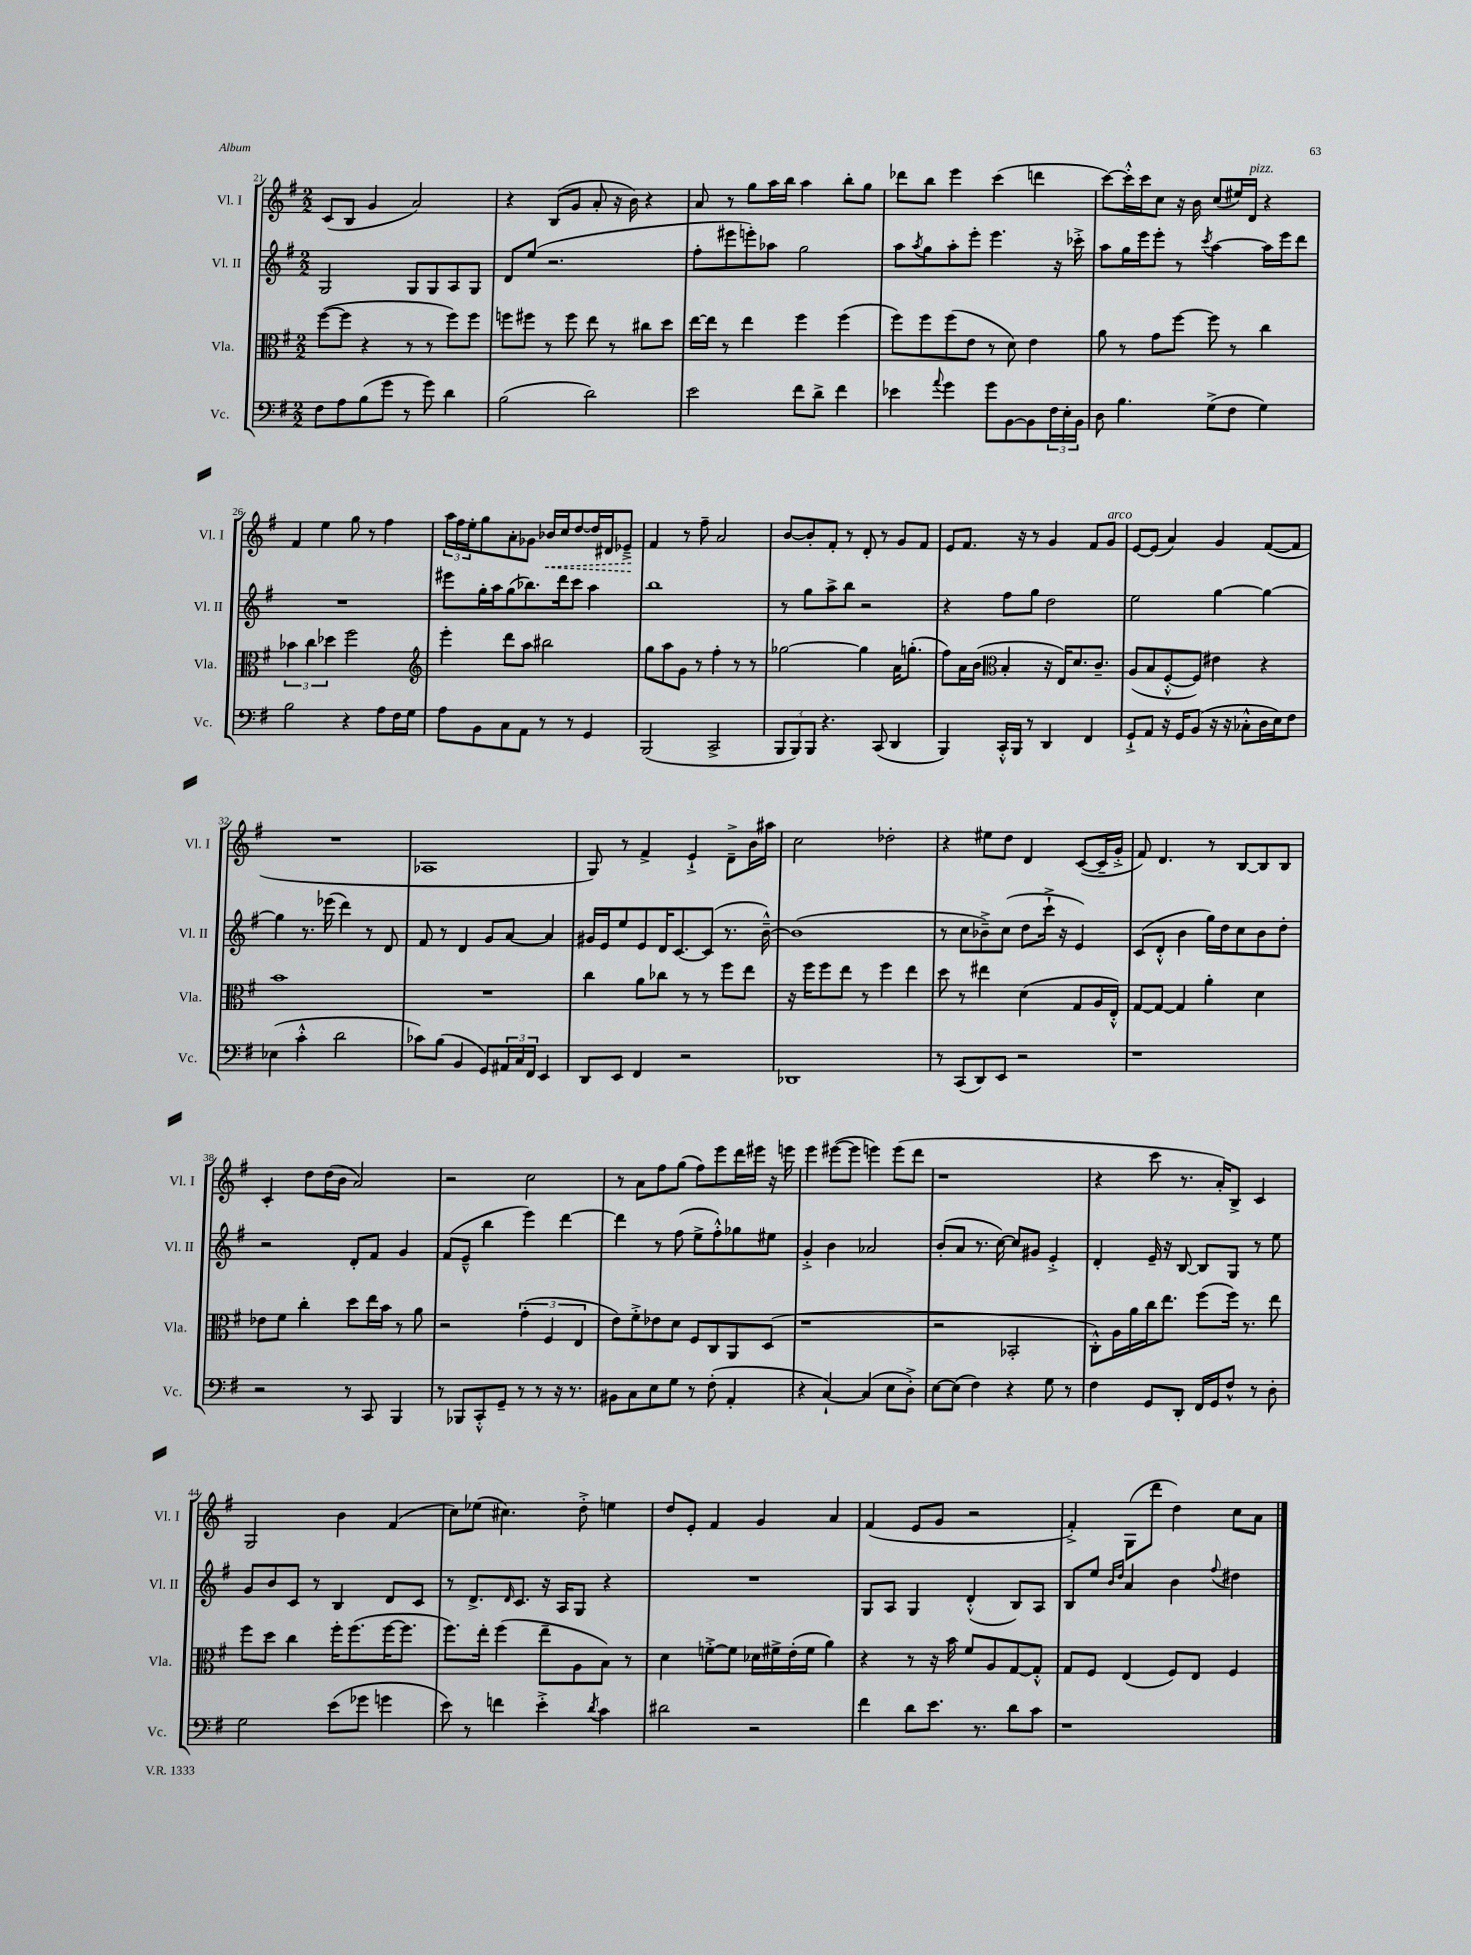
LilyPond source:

<<
\new StaffGroup <<
\new Staff = "s0" \with { instrumentName = "Vl. I" shortInstrumentName = "Vl. I" } {
    \clef treble \key g \major \numericTimeSignature \time 2/2
    c'8( b8 g'4 a'2) |
    r4 b8( g'8 a'8-. r16 b'16) r4 |
    a'8 r8 g''8 a''16 b''16 a''4 b''8-. g''8 |
    des'''8 b''8 e'''4 c'''4( d'''4 |
    c'''8~) c'''16-.-^ c'''16 c''8 r16 b'16 c''8( eis''16) d'16^\markup { \italic "pizz." } r4 |
    fis'4 e''4 g''8 r8 fis''4 |
    \tuplet 3/2 { a''16 fis''16 e''16-. } g''8 a'8-. ges'8 \once \override Hairpin.style = #'dashed-line bes'16\< c''16 d''8~ d''16 dis'16 ees'8--->\! |
    fis'4 r8 fis''8-- a'2 |
    b'8~ b'8-. fis'8-. r8 d'8-. r8 g'8 fis'8 |
    e'8 fis'8. r16 r8 g'4 fis'8 g'8^\markup { \italic "arco" } |
    e'8~ e'8( a'4) g'4 fis'8~( fis'8 |
    R1 |
    aes1 |
    g8) r8 fis'4-> e'4-!-> d'8---> b'16 ais''16 |
    c''2 des''2-. |
    r4 eis''8 d''8 d'4 c'8~( c'16-- g'16-.-> |
    fis'8) d'4. r8 b8~ b8 b8 |
    c'4-. d''8 d''16( b'16 a'2) |
    r2 c''2 |
    r8 a'8 fis''8 g''8( fis''8) e'''8 d'''16 eis'''16 r16 e'''16 |
    e'''4 eis'''8~( eis'''8 e'''4) e'''8( d'''8 |
    r1 |
    r4 c'''8 r8. a'16-.) b8-> c'4 |
    g2 b'4 fis'4( |
    c''8) ees''8( cis''4.) d''8-.-> e''4 |
    d''8 e'8-. fis'4 g'4 a'4 |
    fis'4( e'8 g'8 r2 |
    fis'4-.->) g8( d'''8 d''4) c''8 a'8 \bar "|." |
}
\new Staff = "s1" \with { instrumentName = "Vl. II" shortInstrumentName = "Vl. II" } {
    \clef treble \key g \major \numericTimeSignature \time 2/2
    g2 g8 g8 a8 g8 |
    d'8 e''8( r2. |
    fis''8-. eis'''8 e'''8-.) aes''8 g''2 |
    a''8 \acciaccatura { a''8 } g''8 a''8-. e'''8-. e'''4. r16 ces'''16-.-> |
    a''8 g''16 e'''16 e'''8-. r8 \acciaccatura { c'''8 } a''4~ a''16 e'''16 d'''8 |
    R1 |
    eis'''8 g''16-. a''16 g''8( bes''8.) d'''16 c'''8 a''4 |
    b''1 |
    r8 g''8 a''8-> b''8 r2 |
    r4 fis''8 g''8 d''2 |
    e''2 g''4~ g''4~ |
    g''4 r8. ees'''16( d'''4) r8 d'8 |
    fis'8 r8 d'4 g'8 a'8~ a'4 |
    gis'16 e'16 e''8 e'8 d'16 c'8.~ c'8( r8. b'16~---^) |
    b'1( |
    r8 c''8 bes'8--->) c''8( d''8 c'''16-!-> r16 e'4) |
    c'8( d'8-.-^ b'4 g''16) d''16 c''8 b'8 d''8-. |
    r2 d'8-. fis'8 g'4 |
    fis'8( e'8---^ b''4 e'''4) d'''4~ |
    d'''4 r8 fis''8( e''8-> fis''8-.-^) ges''8 eis''8 |
    g'4-.-> b'4 aes'2 |
    b'8-.( a'8 r8. c''16~) c''8 gis'8 e'4-.-> |
    d'4-. e'16-- r16 b8~ b8 g8 r8 e''8 |
    g'8 b'8 c'8 r8 b4 d'8 c'8 |
    r8 d'8.-> \grace { d'16 } c'8. r16 a16 g8 r4 |
    R1 |
    g8 a8 g4 d'4-.-^( b8) a8 |
    b8 e''8 \grace { b'16 d''16 } a'4 b'4 \appoggiatura { fis''8 } dis''4 \bar "|." |
}
\new Staff = "s2" \with { instrumentName = "Vla." shortInstrumentName = "Vla." } {
    \clef alto \key g \major \numericTimeSignature \time 2/2
    fis''8~( fis''8 r4 r8 r8 fis''8) fis''8 |
    f''8 fis''8 r8 fis''8 e''8 r8 cis''8 d''8 |
    e''16~ e''16 r8 e''4 fis''4 fis''4( |
    fis''8) fis''8 fis''8( e'8 r8 d'8) e'4 |
    a'8 r8 g'8 fis''8~ fis''8 r8 c''4 |
    \tuplet 3/2 { bes'4 c''4 des''4 } fis''2 |
    \clef treble e'''4-. d'''8 a''8 bis''2 |
    g''8 a''8 g'8 r8 fis''4-. r8 r8 |
    ges''2~ ges''4 a'16 g''8.-.( |
    fis''8) a'16 b'16( \clef alto b4-. r16 e16) d'8. c'8.-- |
    a8( b8 fis8~-.-^ fis8) eis'4 r4 |
    b'1 |
    R1 |
    c''4 a'8 ces''8 r8 r8 fis''8 e''8 |
    r16 fis''16 fis''8 e''8 r8 fis''4 e''4 |
    d''8 r8 eis''4 d'4( g8 a16 e16-.-^) |
    g8~ g8~ g4 a'4-. d'4 |
    ees'8 fis'8 c''4-. d''8 e''16 b'16 r8 a'8 |
    r2 \tuplet 3/2 { g'4-.( fis4 e4 } |
    e'8) fis'8-.-> ees'8 d'8 fis8 c8 a,8 d8( |
    r1 |
    r2 bes,2-. |
    c8-.-^) a16 a'16 c''16 e''8. fis''8( fis''16) r8. e''8 |
    fis''8 d''8 c''4 fis''16-. fis''8.( fis''16~ fis''8. |
    fis''8.) e''16-. fis''4( e''8-- a8 b8) r8 |
    d'4 f'8~-.-> f'8 des'16 fis'16-> e'16-.( fis'16 a'4) |
    r4 r8 r16 b'16 fis'8 a8 g8~ g8-.-^ |
    g8 fis8 e4( fis8) e8 fis4 \bar "|." |
}
\new Staff = "s3" \with { instrumentName = "Vc." shortInstrumentName = "Vc." } {
    \clef bass \key g \major \numericTimeSignature \time 2/2
    fis8 a8 b8( g'8 r8 g'8) d'4 |
    b2( d'2) |
    e'2 fis'8 d'8-> fis'4 |
    ees'4 \appoggiatura { a'8 } g'4 g'8 b,8~ b,8 \tuplet 3/2 { fis16 e16-. b,16 } |
    d8 b4. g8->( fis8 g4) |
    b2 r4 a8 fis16 g16 |
    a8 b,8 c8 a,8 r8 r8 g,4 |
    b,,2( c,2-> |
    \tuplet 3/2 { b,,8 b,,8) b,,8 } r4. c,8( d,4 |
    b,,4) c,16-.-^ b,,16 r8 d,4 fis,4 |
    g,8-!-> a,8 r16 g,16 b,8( r16 r16 ces8-.-^ d16 e16) fis8 |
    ees4( c'4-.-^ d'2 |
    ces'8) b8( b,4 g,8) \tuplet 3/2 { ais,16 c16 fis,16 } e,4 |
    d,8 e,8 fis,4 r2 |
    des,1 |
    r8 c,8( d,8) e,8 r2 |
    r1 |
    r2 r8 c,8 b,,4 |
    r8 bes,,8 c,8-.-^ g,8-- r8 r8 r16 r8. |
    bis,8 c8 e8 g8 r8 fis8-.( a,4-. |
    r4 c4~-!) c4( e8 d8-.->) |
    e8~ e8( fis4) r4 g8 r8 |
    fis4 g,8 d,8-. fis,16 g,16 fis8-^ r8 d8-. |
    g2 e'8( ges'8 g'4 |
    e'8) r8 f'4 e'4-.-> \acciaccatura { d'8 } c'4 |
    dis'2 r2 |
    fis'4 d'8 e'8. r8. d'8 c'8 |
    r1 \bar "|." |
}
>>
>>
\layout { \context { \Score currentBarNumber = #21 } }
